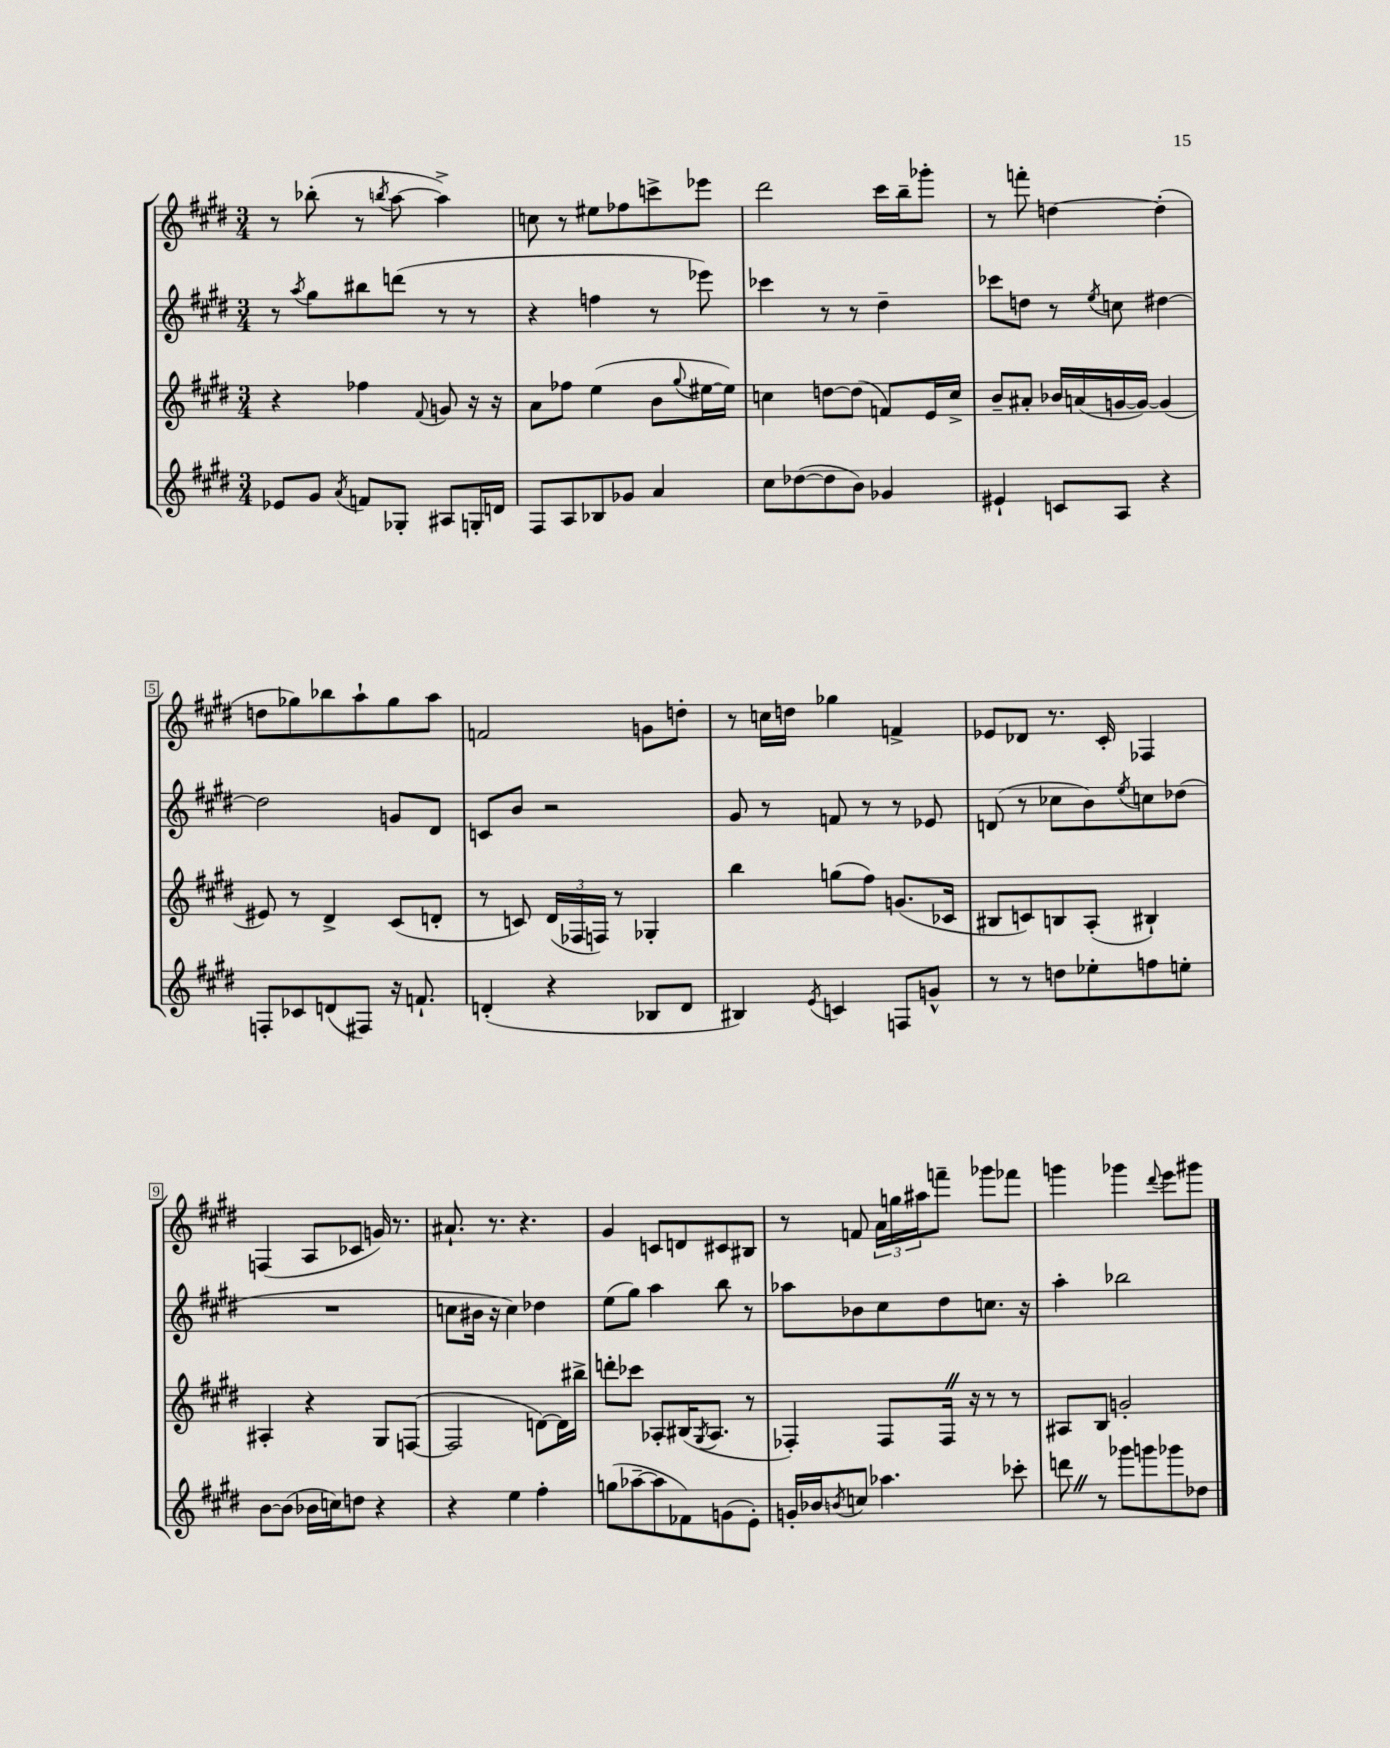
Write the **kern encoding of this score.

**kern	**kern	**kern	**kern
*part4	*part3	*part2	*part1
*staff4	*staff3	*staff2	*staff1
*clefG2	*clefG2	*clefG2	*clefG2
*k[f#c#g#d#]	*k[f#c#g#d#]	*k[f#c#g#d#]	*k[f#c#g#d#]
*M3/4	*M3/4	*M3/4	*M3/4
=1	=1	=1	=1
8e-X/L	4r	8r	8r
.	.	8qaa/	.
8g#/J	.	8gg#\L	(8bb-X'\
8qa/	.	.	.
8fn/L	4ff-X\	8bb#X\	8r
.	.	.	8qbbn/
8G-X'/J	.	(8dddn\J	[8aa\
.	8qqf#/	.	.
8A#X/L	8gn/	8r	4aa^\])
16Gn'/L	16r	8r	.
16dn/JJ	16r	.	.
=2	=2	=2	=2
8F#/L	8a\L	4r	8ccn\
8A/	8ff-X\J	.	8r
8B-X/	(4ee\	4ffn\	8ee#X\L
8g-X/J	.	.	8ff-X\
4a/	8b\L	8r	8cccn^\
.	8qqgg#/	.	.
.	[16ee#X\L	8eee-X\)	8eee-X\J
.	16ee#\JJ])	.	.
=3	=3	=3	=3
8cc#\L	4ccn\	4ccc-X\	2ddd#\
([8dd-X\	.	.	.
8dd-\]	[8ddn\L	8r	.
8b\J)	(8dd\J]	8r	.
4g-X/	8fn/L)	4dd#~\	16ccc#\LL
.	.	.	16bb~\J
.	16e/L	.	8ggg-X'\J
.	16cc^/JJ	.	.
=4	=4	=4	=4
4e#X`/	8b~/L	8ccc-X\L	8r
.	8a#X'/J	8ddn\J	8fffn'\
8cn/L	16b-X/LL	8r	[4ddn\
.	(16an/	.	.
.	.	8qee/	.
8A/J	[16gn/	8ccn\	.
.	16g/JJ_)	.	.
4r	(4g/]	[4dd#X\	(4dd'\]
!!LO:LB:g=z
=5	=5	=5	=5
8Fn'/L	8e#X/)	2dd#\]	8ddn\L
8c-X/	8r	.	8gg-X\)
(8dn/	4d#^/	.	8bb-X\
8F#X/J)	.	.	8aa`\
16r	(8c#/L	8gn/L	8gg-\
8.fn`/	.	.	.
.	8dn'/J	8d#/J	8aa\J
=6	=6	=6	=6
(4dn'/	8r	8cn/L	2fn/
.	8cn/)	8b/J	.
4r	(24d#/LL	2r	.
.	24F-X/	.	.
.	24Fn/JJ)	.	.
.	8r	.	.
8B-X/L	4G-X'/	.	8gn\L
8d/J	.	.	8ddn'\J
=7	=7	=7	=7
4B#X/)	4bb\	8g#/	8r
.	.	8r	16ccn\LL
.	.	.	16ddn\JJ
8qe/	.	.	.
4cn/	(8ggn\L	8fn/	4gg-X\
.	8ff#\J)	8r	.
8Fn/L	(8.gn/L	8r	4fn^/
8gn^^/J	.	8e-X/	.
.	16c-X/Jk	.	.
=8	=8	=8	=8
8r	8B#X/L	(8dn/	8e-X/L
8r	8cn/)	8r	8d-X/J
8ddn\L	8Bn/	8cc-X\L	8.r
8ee-X'\	(8A'/J	8b\)	.
.	.	.	16c#'/
.	.	8qee/	.
8ffn\	4B#X`/)	8ccn\	4F-X/
8een'\J	.	(8dd-X\J	.
!!LO:LB:g=z
=9	=9	=9	=9
[8b\L	4A#X'/	2.r	(4Fn/
(8b\J]	.	.	.
16b-X\LL	4r	.	8A/L
16ccn\J)	.	.	.
8ddn\J	.	.	8c-X/J
4r	8G#/L	.	16gn/)
.	.	.	8.r
.	([8Fn/J	.	.
=10	=10	=10	=10
4r	2F/]	8ccn\L	8.a#X`/
.	.	16b#X\Jk	.
.	.	16r	8.r
4ee\	.	4cc\)	.
.	.	.	4.r
4ff#'\	[8dn\L)	4dd-X\	.
.	16d\L]	.	.
.	16bb#X^\JJ	.	.
=11	=11	=11	=11
(8ggn\L	8dddn'\L	(8ee\L	4g#/
[8aa-X~\	8ccc-X\J	8gg#\J)	.
8aa-\]	8A-X'/L	4aa\	8cn/L
8f-X\)	(16B#X/K	.	8dn/
.	8qG#/	.	.
.	8.A-/J	.	.
(8gn\	.	8bb\	8c#X/
8e'\J)	8r	8r	8B#X/J
=12	=12	=12	=12
16gn'/LL	4F-X'/)	8aa-X\L	8r
16b-X/J	.	.	.
8qbn/	.	.	.
8ccn/J	.	8b-X\	8fn/
4.aa-X\	8F-/L	8cc#\	24a\LL
.	.	.	24ggn\
.	.	.	24aa#X\J
.	16F-Z/Jk	8dd#\	8fffn~\J
.	16r	.	.
.	8r	8.ccn\J	8ggg-X\L
8ccc-X'\	8r	.	8fff-X\J
.	.	16r	.
=13	=13	=13	=13
8dddnZ\	8A#X/L	4aa'\	4gggn\
8r	8B/J	.	.
8ggg-X\L	2gn'/	2bb-X\	4ggg-X\
8gggn\	.	.	.
.	.	.	8qqddd#/
8ggg-X\	.	.	8eee\L
8dd-X\J	.	.	8ggg#X\J
==	==	==	==
*-	*-	*-	*-
